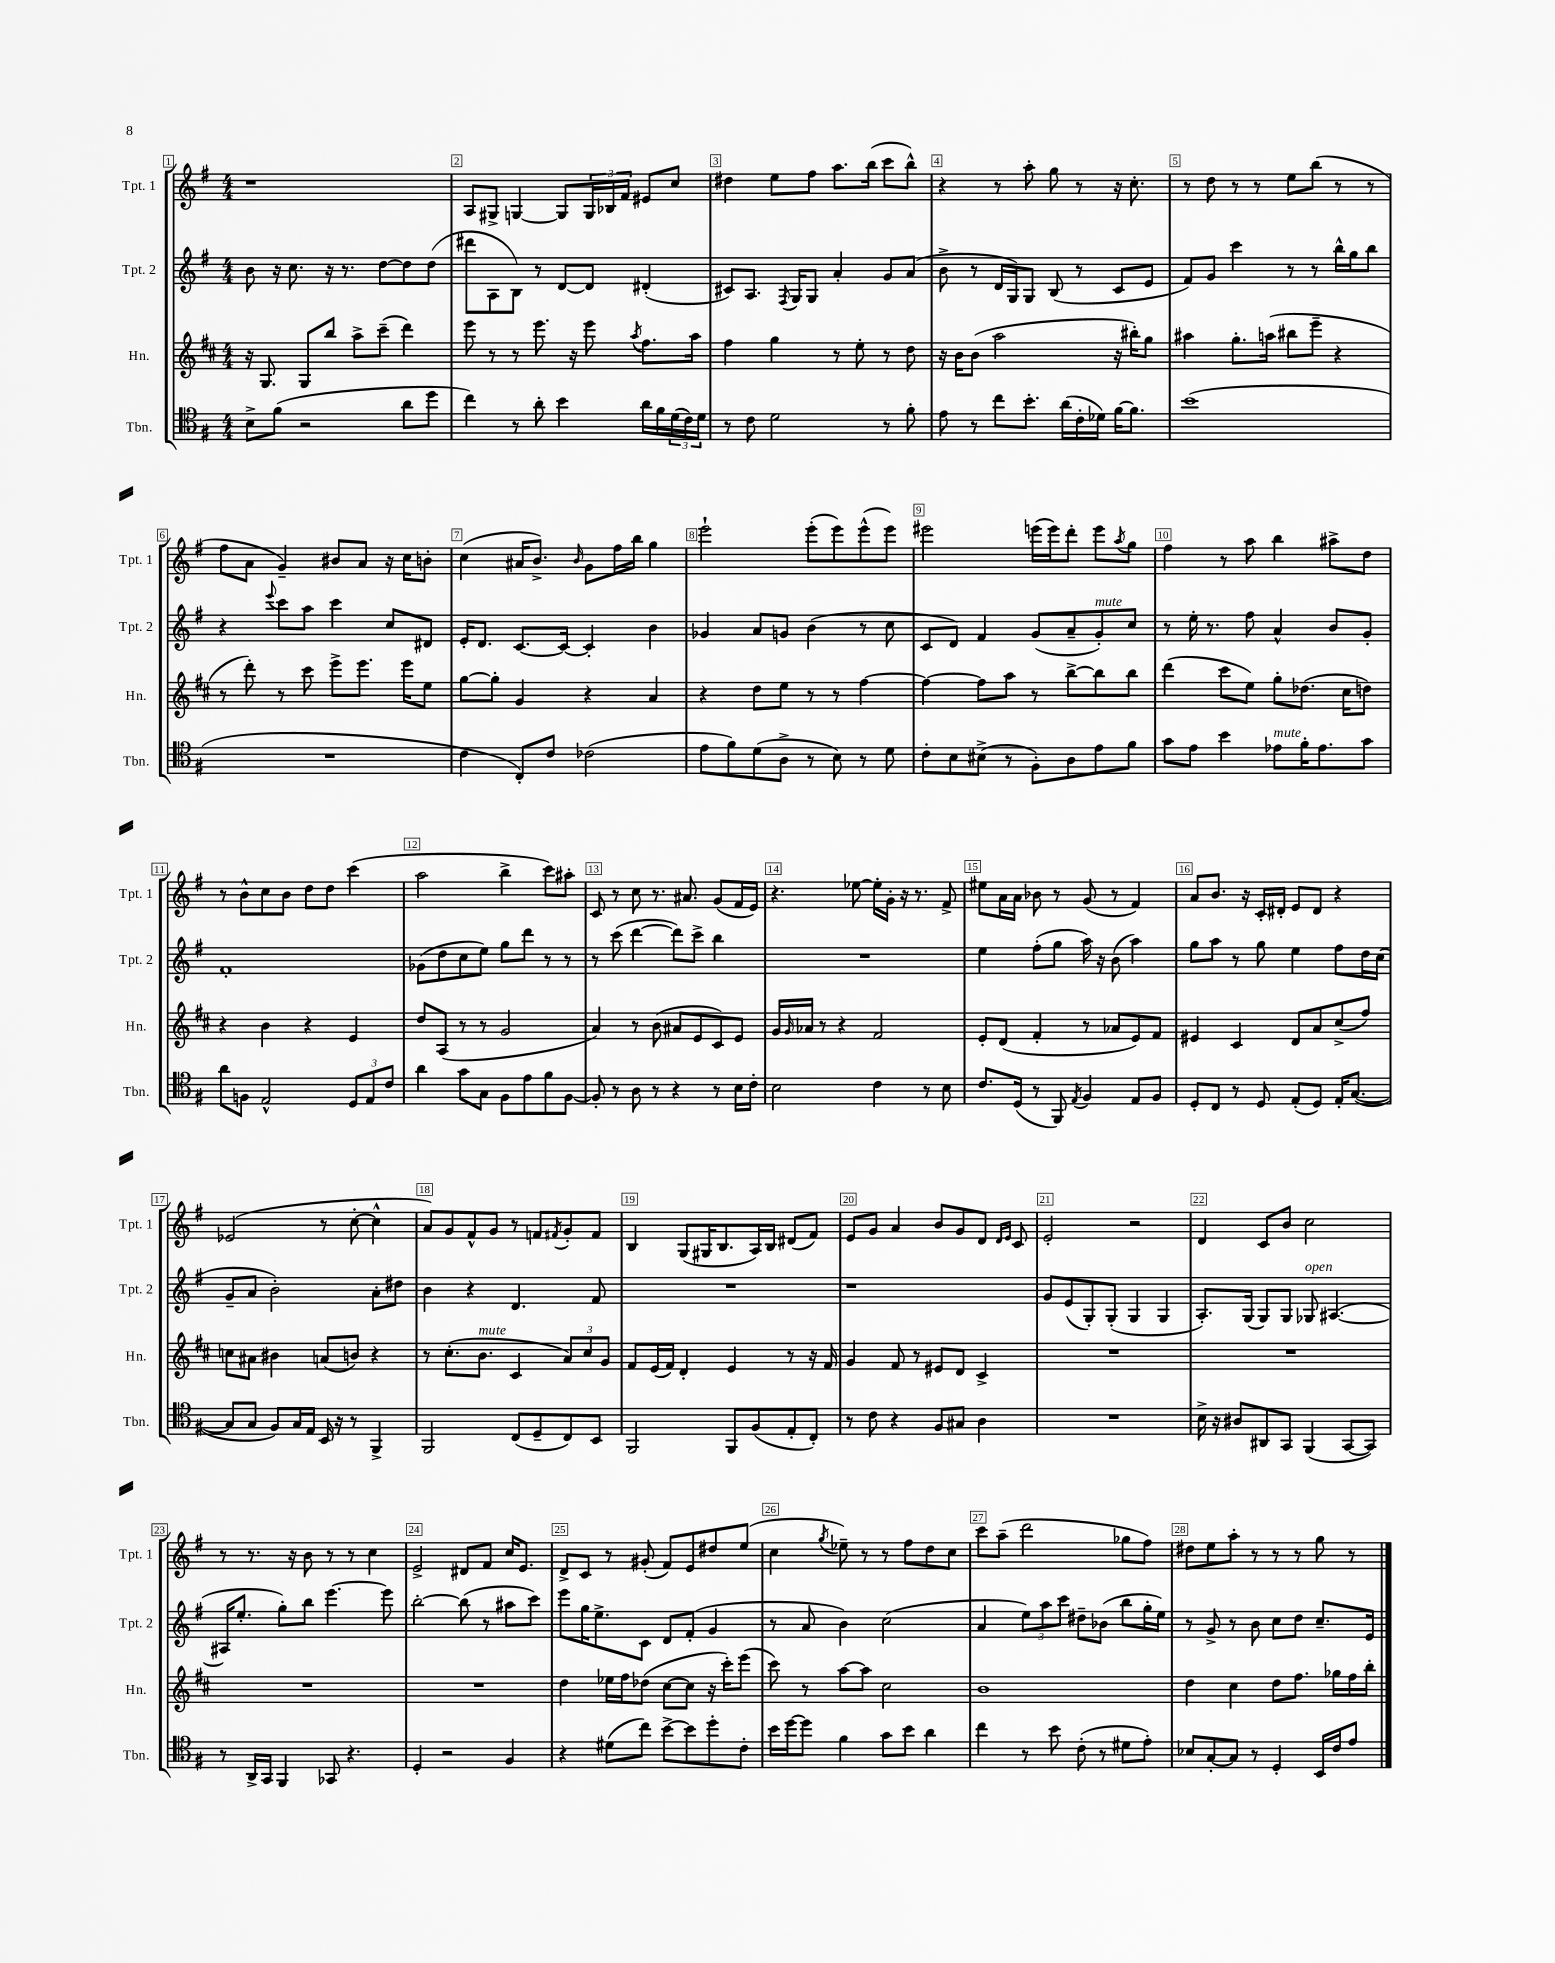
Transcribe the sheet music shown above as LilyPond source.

<<
\new StaffGroup <<
\new Staff = "s0" \with { instrumentName = "Tpt. 1" shortInstrumentName = "Tpt. 1" } {
    \clef treble \key g \major \numericTimeSignature \time 4/4
    r1 |
    a8 gis8-> g4~ g8 \tuplet 3/2 { g16 bes16 fis'16 } eis'8 c''8 |
    dis''4 e''8 fis''8 a''8. b''16( c'''8 b''8-^) |
    r4 r8 a''8-. g''8 r8 r16 c''8.-. |
    r8 d''8 r8 r8 e''8 b''8( r8 r8 |
    fis''8 a'8 g'4--) bis'8 a'8 r16 c''16 b'8-. |
    c''4( ais'16 b'8.->) \grace { b'16 } g'8 fis''16 b''16 g''4 |
    e'''2-! e'''8-.( e'''8) e'''8-^( e'''8) |
    eis'''2 e'''16( e'''16) d'''8-. e'''8 \acciaccatura { a''8 } g''8 |
    fis''4 r8 a''8 b''4 ais''8-> d''8 |
    r8 b'8-^ c''8 b'8 d''8 d''8 c'''4( |
    a''2 b''4-> c'''8) ais''8-. |
    c'8 r8 c''8 r8. ais'8. g'8( fis'16 e'16) |
    r4. ees''8~ ees''16-. g'16-. r16 r8. fis'8-> |
    eis''8 a'16 a'16 bes'8 r8 g'8( r8 fis'4) |
    a'8 b'8. r16 c'16-. dis'16-. e'8 dis'8 r4 |
    ees'2( r8 c''8~-. c''4-^ |
    a'8) g'8 fis'8-^ g'8 r8 f'8 \acciaccatura { fis'8 } g'8-. fis'8 |
    b4 g8( gis16 b8. a16) b16 dis'8( fis'8) |
    e'8 g'8 a'4 b'8 g'8 d'8 \grace { d'16 e'16 } c'8 |
    e'2-. r2 |
    d'4 c'8 b'8 c''2 |
    r8 r8. r16 b'8 r8 r8 c''4 |
    e'2-> dis'8 fis'8 c''16 e'8. |
    d'8-> c'8 r8 gis'8-.( fis'8) e'8 dis''8 e''8( |
    c''4 \acciaccatura { g''8 } ees''8--) r8 r8 fis''8 d''8 c''8 |
    c'''8 a''8--( d'''2 ges''8 fis''8) |
    dis''8 e''8 a''8-. r8 r8 r8 g''8 r8 \bar "|." |
}
\new Staff = "s1" \with { instrumentName = "Tpt. 2" shortInstrumentName = "Tpt. 2" } {
    \clef treble \key g \major \numericTimeSignature \time 4/4
    b'8 r16 c''8. r16 r8. d''8~ d''8 d''8( |
    dis'''8 a8 b8) r8 d'8~ d'8 dis'4-.( |
    cis'8) a8. \acciaccatura { fis8 } g16 g8 a'4-. g'8 a'8( |
    b'8-> r8 d'16 g16) g8 b8( r8 c'8 e'8 |
    fis'8) g'8 c'''4 r8 r8 b''16-^ g''16 b''8 |
    r4 \appoggiatura { e'''8 } c'''8 a''8 c'''4 c''8 dis'8 |
    e'16-. d'8. c'8.~ c'16~ c'4-. b'4 |
    ges'4 a'8 g'8 b'4( r8 c''8 |
    c'8 d'8) fis'4 g'8( a'8-- g'8-.^\markup { \italic "mute" }) c''8 |
    r8 e''16-. r8. fis''8 a'4-^ b'8 g'8-. |
    fis'1-. |
    ges'8( d''8 c''8 e''8) g''8 d'''8 r8 r8 |
    r8 c'''8( d'''4~ d'''8) c'''8-> b''4 |
    R1 |
    e''4 fis''8-.( g''8 a''16) r16 b'8( a''4) |
    g''8 a''8 r8 g''8 e''4 fis''8 d''16 c''16( |
    g'8-- a'8 b'2-.) a'8-. dis''8 |
    b'4 r4 d'4. fis'8 |
    R1 |
    r1 |
    g'8 e'8( g8-.) g8-.( g4 g4 |
    a8.-.) g16( g8) g8 ges8^\markup { \italic "open" } ais4.~( |
    ais16 e''8.-. g''8-.) b''8 e'''4.~ e'''8 |
    b''2~-. b''8( r8 ais''8 c'''8) |
    e'''8 g''16 e''8.-> c'8 d'8 fis'8-.( g'4 |
    r8 a'8 b'4) c''2( |
    a'4 \tuplet 3/2 { e''8) a''8 c'''8 } dis''8-- bes'8( b''8 g''16-. e''16) |
    r8 g'8-> r8 b'8 c''8 d''8 c''8.-- e'16 \bar "|." |
}
\new Staff = "s2" \with { instrumentName = "Hn." shortInstrumentName = "Hn." } {
    \clef treble \key d \major \numericTimeSignature \time 4/4
    r16 g8. g8 b''8 a''8-> cis'''8--( d'''4) |
    e'''8 r8 r8 e'''8. r16 e'''8 \acciaccatura { a''8 } fis''8. a''16 |
    fis''4 g''4 r8 e''8-. r8 d''8 |
    r16 b'16 b'8( a''2 r16 bis''16-.) g''8 |
    ais''4 g''8.-. a''16( bis''8 e'''8-- r4 |
    r8 d'''8-.) r8 cis'''8 e'''8-> e'''8. e'''16 e''8 |
    g''8~ g''8-. g'4 r4 a'4 |
    r4 d''8 e''8 r8 r8 fis''4~ |
    fis''4~ fis''8 a''8 r8 b''8~-> b''8 b''8 |
    d'''4( cis'''8 e''8) g''8-. des''8.( cis''16 d''8) |
    r4 b'4 r4 e'4 |
    d''8 a8( r8 r8 g'2 |
    a'4) r8 b'8( ais'8 e'8 cis'8) e'8 |
    g'16 \grace { g'16 } aes'16 r8 r4 fis'2 |
    e'8-. d'8( fis'4-. r8 aes'8 e'8) fis'8 |
    eis'4 cis'4 d'8 a'8 cis''8->( fis''8) |
    c''8 ais'8 bis'4 a'8( b'8) r4 |
    r8 cis''8.-.( b'8.^\markup { \italic "mute" } cis'4 \tuplet 3/2 { a'8) cis''8 g'8 } |
    fis'8 e'16( fis'16) d'4-. e'4 r8 r16 fis'16 |
    g'4 fis'8 r8 eis'8 d'8 cis'4-> |
    R1 |
    R1 |
    R1 |
    R1 |
    d''4 ees''16 fis''16 des''8( cis''8~ cis''8 r16 cis'''16-.) e'''8( |
    cis'''8) r8 a''8~ a''8 cis''2 |
    b'1 |
    d''4 cis''4 d''8 fis''8. ges''16 fis''16 b''16-. \bar "|." |
}
\new Staff = "s3" \with { instrumentName = "Tbn." shortInstrumentName = "Tbn." } {
    \clef tenor \key g \major \numericTimeSignature \time 4/4
    b8-> fis'8( r2 a'8 d''8 |
    c''4) r8 a'8-. b'4 a'16 fis'16 \tuplet 3/2 { d'16( c'16) d'16 } |
    r8 c'8 d'2 r8 fis'8-. |
    e'8 r8 c''8 b'8.-. a'16( c'16-. des'16) fis'16~ fis'8. |
    b'1( |
    R1 |
    c'4 c8-.) c'8 ces'2( |
    e'8 fis'8) d'8( a8-> r8 b8) r8 d'8 |
    c'8-. b8 bis8->( r8 fis8-.) a8 e'8 fis'8 |
    g'8 e'8 b'4 ees'8^\markup { \italic "mute" } fis'16-. ees'8. g'8 |
    a'8 f8 e2-^ \tuplet 3/2 { d8 e8 c'8 } |
    a'4 g'8 g8 fis8 e'8 fis'8 fis8~ |
    fis8-. r8 a8 r8 r4 r8 b16 c'16-. |
    b2 c'4 r8 b8 |
    c'8. d16( r8 fis,8) \acciaccatura { e8 } fis4 e8 fis8 |
    d8-. c8 r8 d8 e8-.( d8) e16-. g8.~( |
    g8 g8 fis8) g16 e16 b,16 r16 r8 fis,4-> |
    fis,2 c8( d8-- c8) b,8 |
    fis,2 fis,8 fis8( e8-. c8-.) |
    r8 c'8 r4 fis8 gis8 a4 |
    R1 |
    b16-> r16 ais8 ais,8 g,8 fis,4( g,8~ g,8) |
    r8 a,16-> g,16 fis,4 ges,8 r4. |
    d4-. r2 fis4 |
    r4 dis'8( c''8) b'8~-> b'8 d''8-. c'8-. |
    b'16 d''16~ d''8 fis'4 g'8 b'8 a'4 |
    c''4 r8 b'8 c'8-.( r8 dis'8 e'8-.) |
    bes8 g8~-. g8 r8 d4-. b,16 c'16 e'8 \bar "|." |
}
>>
>>
\layout { \context { \Score \override BarNumber.break-visibility = ##(#f #t #t) barNumberVisibility = #all-bar-numbers-visible \override BarNumber.stencil = #(make-stencil-boxer 0.1 0.3 ly:text-interface::print) } }
